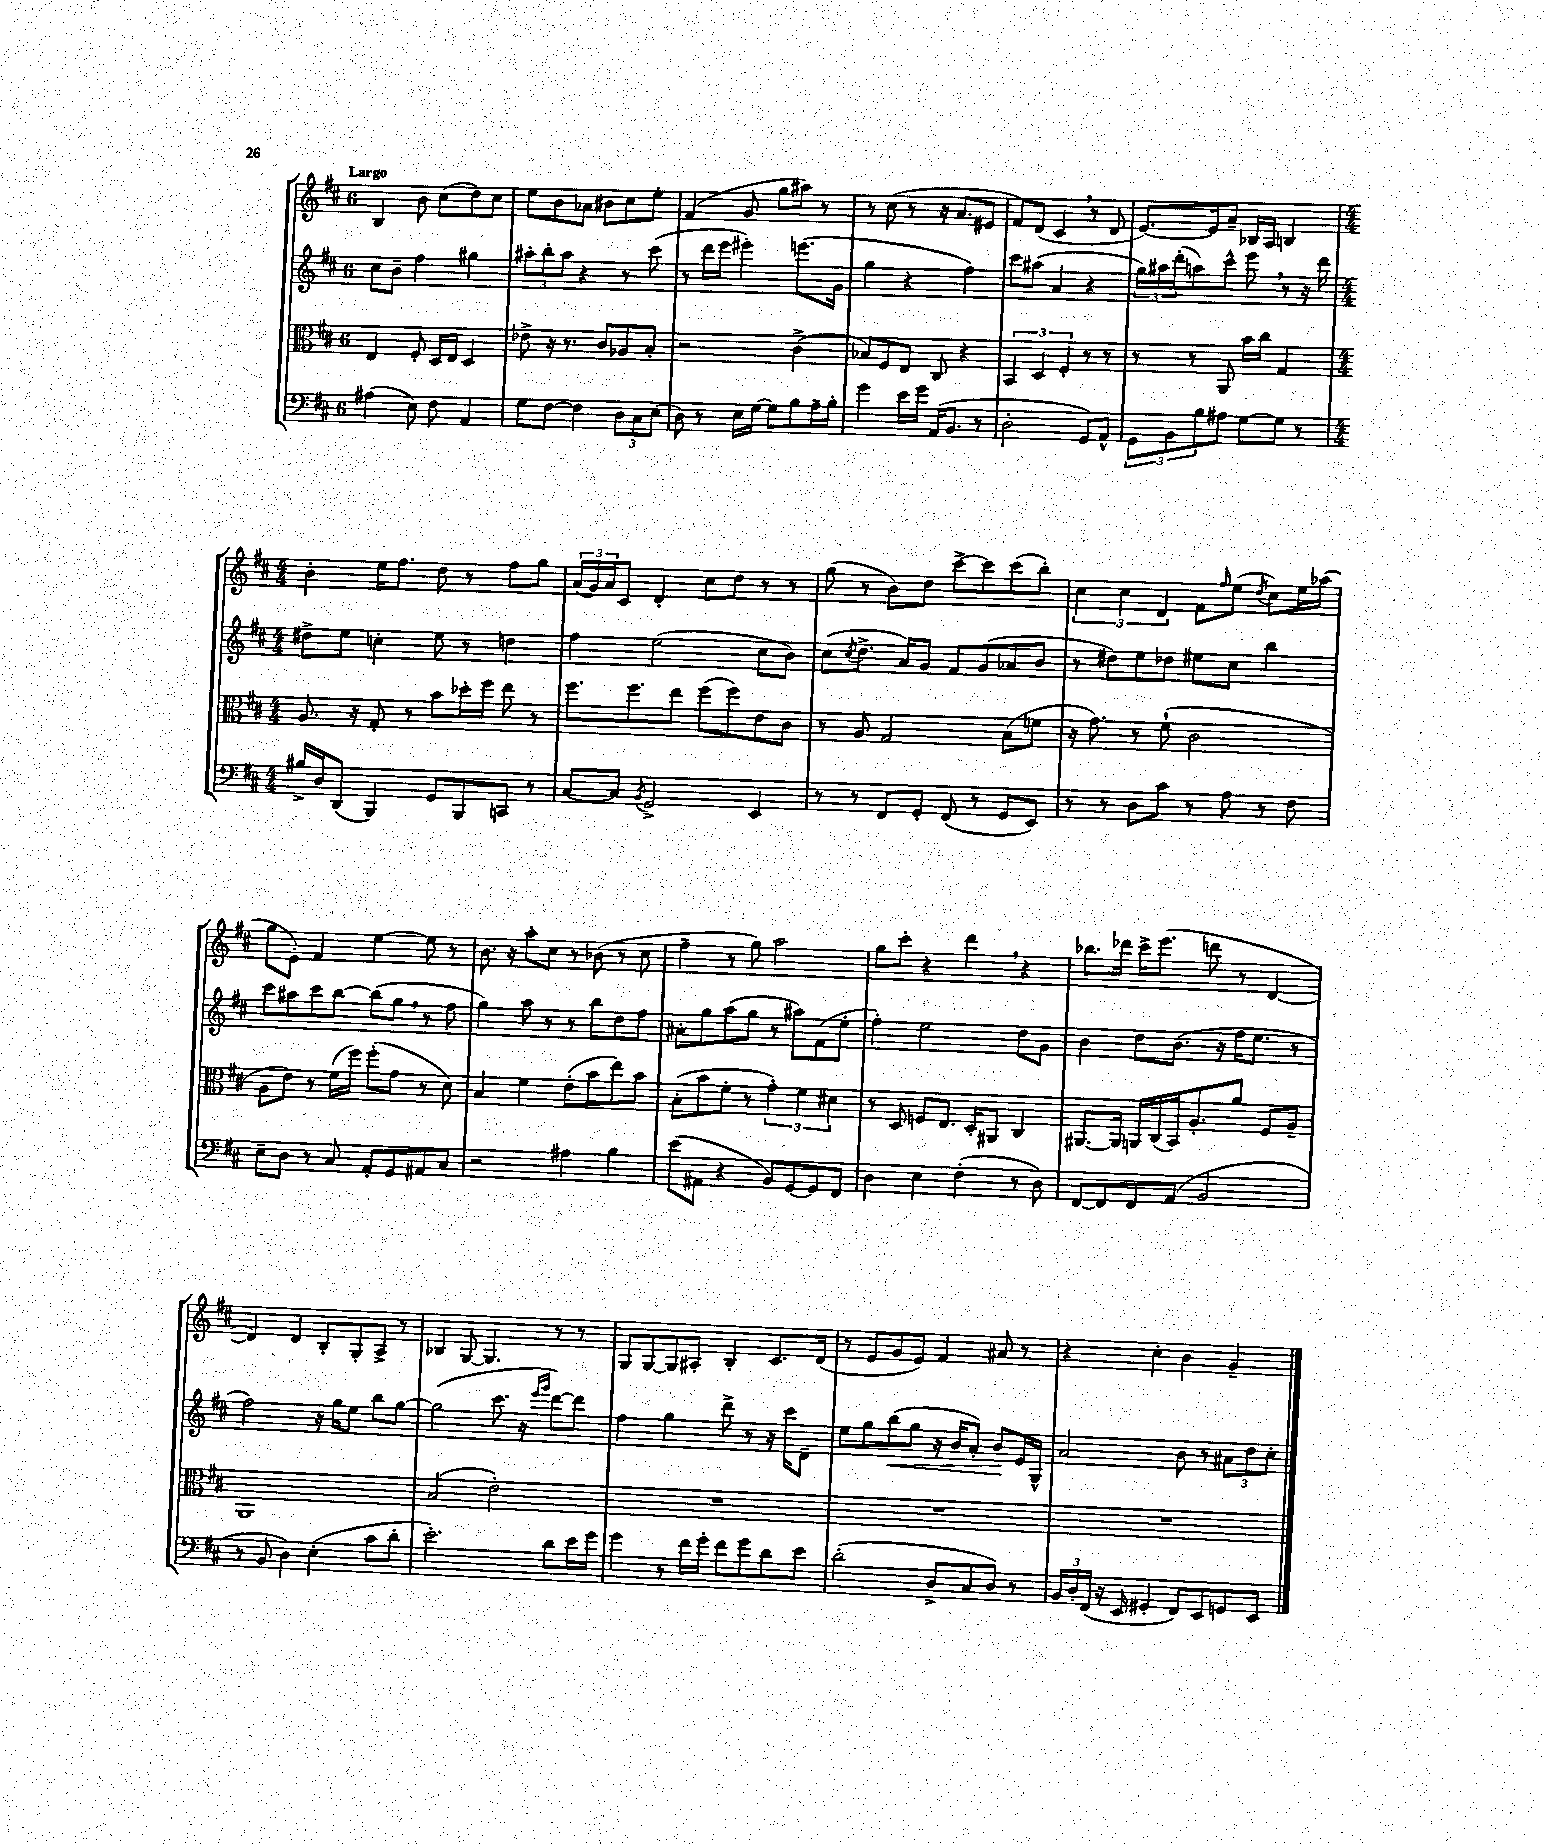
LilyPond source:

<<
\new StaffGroup <<
\new Staff = "s0" {
    \clef treble \key d \major \once \override Staff.TimeSignature.style = #'single-digit \time 6/8 \tempo "Largo"
    b4 b'8 cis''8( d''8) cis''8 |
    e''8 b'8 aes'8 bis'8 cis''8 e''8-. |
    fis'4( g'8 g''8 ais''8) r8 |
    r8 cis''8( r8 r16 a'8. eis'8 |
    fis'8) d'8( cis'4 \breathe r8 d'8 |
    e'8.~) e'16 a'8-- bes16 a16 b4 |
    \numericTimeSignature \time 4/4 b'4-. e''16 fis''8. d''8 r8 fis''8 g''8 |
    \tuplet 3/2 { a'16( g'16) a'16 } cis'8 d'4-. cis''8 d''8 r8 r8 |
    g''8( r8 b'8) d''8 cis'''8~-> cis'''8 cis'''8( b''8-.) |
    \tuplet 3/2 { cis''4 cis''4 d'4 } fis'8 \grace { fis''16 } e''8( \acciaccatura { d''8 } cis''8) e''16 aes''16( |
    g''8 e'8-.) fis'4 e''4~ e''8 r8 |
    b'8. r16 a''8-. cis''8 r8 bes'8( r8 cis''8 |
    fis''4-- r8 g''8) a''2 |
    g''8 cis'''8-. r4 d'''4 \breathe r4 |
    bes''8. des'''16 cis'''16-> e'''8.( d'''8 r8 d'4~ |
    d'4) d'4 b8-. g8-. a8-> r8 |
    bes4 g8~ g4. r8 r8 |
    g8 g8~ g8 ais8-. b4-. cis'8. d'16( |
    r8 e'8 g'8 e'8) fis'4 ais'8 r8 |
    r4 cis''4-. b'4 g'4-- \bar "|." |
}
\new Staff = "s1" {
    \clef treble \key d \major \once \override Staff.TimeSignature.style = #'single-digit \time 6/8
    cis''8 b'8-- fis''4 gis''4 |
    \tuplet 3/2 { ais''8-. b''8-. ais''8 } r4 r8 cis'''8( |
    r8 d'''16 e'''16 eis'''4-.) e'''8.( g'16 |
    g''4 r4 fis''4) |
    cis'''8 ais''8( a'4 r4 |
    \tuplet 3/2 { g''16) ais''16 d'''16-.( } a''8) cis'''8-^ e'''8 \breathe r8 r16 d'''16 |
    \numericTimeSignature \time 4/4 dis''8-> e''8 c''4-. e''8 r8 d''4 |
    fis''4 e''2( cis''8 b'8) |
    cis''8( \acciaccatura { cis''8 } d''8.-> a'16) g'8 fis'8 g'8( aes'8 b'8 |
    r8 dis''8) e''8 des''8 eis''8 cis''8 b''4 |
    cis'''8 ais''8 cis'''8 b''8~ b''8( g''8 \breathe r8 fis''8 |
    g''4) a''8 r8 r8 b''8 d''8 fis''8 |
    ais'8-. g''8 a''8( g''8 r8 ais''8) fis'8( e''8-. |
    fis''4-.) e''2 d''8 g'8 |
    b'4 d''8 b'8.( r16 fis''16 e''8. r8 |
    fis''2) r16 g''16 e''8 b''8 g''8~ |
    g''2( cis'''8. r16 \grace { e'''16 g'''16 } d'''8~) d'''8 |
    fis''4 g''4 d'''8-> r8 r16 cis'''16 d'8-- |
    e''8 g''8 b''8\<( g''8 r16 b'16 a'8-.) b'8\! e'16 g16-^ |
    a'2 b'8 r8 \tuplet 3/2 { ais'8 d''8 cis''8-. } \bar "|." |
}
\new Staff = "s2" {
    \clef alto \key d \major \once \override Staff.TimeSignature.style = #'single-digit \time 6/8
    e4 fis8-. d16 e16 d4 |
    ees'8-> r16 r8. cis'8 aes8 b8-. |
    r2 cis'4->( |
    bes8) fis8 e8 cis8 r4 |
    \tuplet 3/2 { b,4 d4 fis4-. } r8 r8 |
    r8 r8 a,8 b'16 cis''16 g4 |
    \numericTimeSignature \time 4/4 a8. r16 g8-. r8 b'8 des''16-. fis''16 e''8 r8 |
    fis''8. fis''8. e''8 fis''8( fis''8) e'8 cis'8 |
    r8 a8 g2 b8( f'8 |
    r16 g'8.) r8 fis'8-!( cis'2 |
    a8 e'8) r8 fis'16( fis''16) fis''8-.( g'8 r8 d'8) |
    b4 fis'4 e'8-.( b'8 e''8) b'8 |
    b8-.( b'8 fis'8-. r8 \tuplet 3/2 { g'4-.) fis'4 dis'4 } |
    r8 d8 f8 e8. d16-. ais,8 cis4 |
    ais,8.~ ais,16 a,16 cis16( b,16) a8.-. a'8 fis8 a8-- |
    a,1 |
    b2( e'2-.) |
    R1 |
    R1 |
    R1 \bar "|." |
}
\new Staff = "s3" {
    \clef bass \key d \major \once \override Staff.TimeSignature.style = #'single-digit \time 6/8
    ais4( e8) fis8 a,4 |
    g8 fis8~ fis4 \tuplet 3/2 { d8 cis8 e8( } |
    d8) r8 e16 g16~ g8 b8 a16-- b16-. |
    g'4 e'16 g'16 a,16( b,8. r8 |
    d2-. g,8) a,8-^ |
    \tuplet 3/2 { g,8 b,8 b8 } ais8 g8~ g8 r8 |
    \numericTimeSignature \time 4/4 bis16-> d16 d,8( b,,4) g,8 b,,8 c,8 r8 |
    cis8~ cis8 \acciaccatura { b,8 } g,2-> e,4 |
    r8 r8 fis,8 g,8-. fis,8( r8 g,8 e,8) |
    r8 r8 d8 cis'8 r8 a8 r8 fis8 |
    e8-- d8 r8 cis8 a,8-. g,8 ais,8 cis8 |
    r2 ais4 b4 |
    e'8( ais,8 r4 b,8) g,8~ g,8 fis,8 |
    d4 e4 fis4-.( r8 d8) |
    fis,8~ fis,8 fis,8 a,8( b,2 |
    r8 b,8 d4) e4-.( cis'8 d'8-. |
    e'2.-.) d'8 e'16 g'16 |
    g'4 r8 fis'16 g'16-. fis'8 g'8 d'8 e'8 |
    d'2-.( d8-> cis8 d8) r8 |
    \tuplet 3/2 { b,16 d16-. fis,16( } r16 e,16 gis,4-. fis,8) e,8 g,8 e,8 \bar "|." |
}
>>
>>
\layout { \context { \Score \remove "Bar_number_engraver" } }
